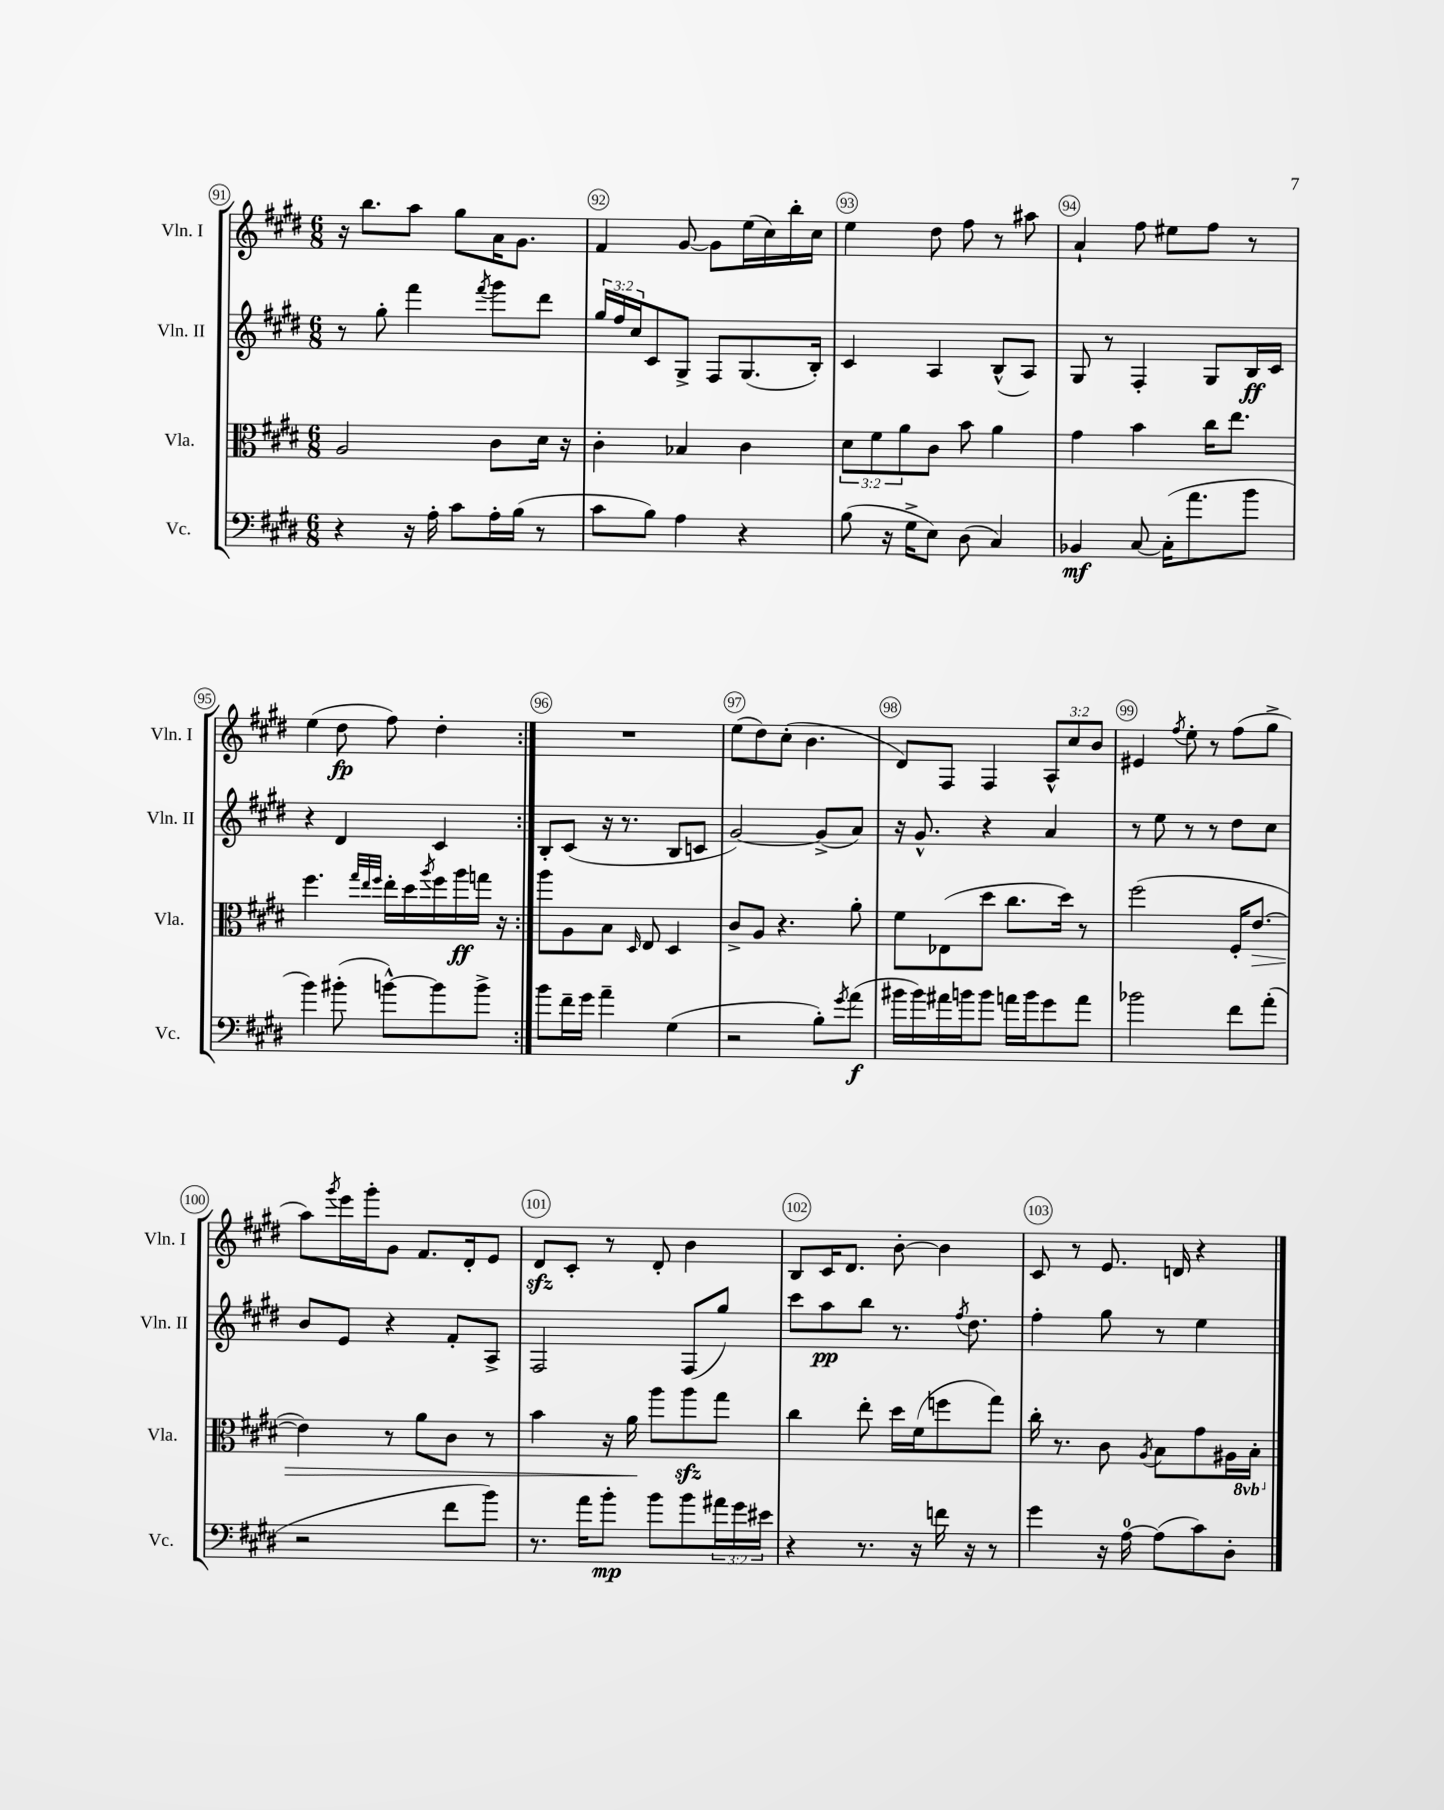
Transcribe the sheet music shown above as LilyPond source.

<<
\new StaffGroup <<
\new Staff = "s0" \with { instrumentName = "Vln. I" shortInstrumentName = "Vln. I" } {
    \clef treble \key e \major \numericTimeSignature \time 6/8 \override Staff.TupletNumber.text = #tuplet-number::calc-fraction-text
    \repeat volta 2 { r16 b''8. a''8 gis''8 a'16 gis'8. |
    fis'4 gis'8~ gis'8 e''16( cis''16) b''16-. cis''16 |
    e''4 dis''8 fis''8 r8 ais''8 |
    a'4-! fis''8 eis''8 fis''8 r8 |
    e''4( dis''8\fp fis''8) dis''4-. | }
    R2. |
    e''8( dis''8) cis''8-.( b'4. |
    dis'8) fis8 fis4 \tuplet 3/2 { a8-^ cis''8 b'8 } |
    eis'4 \acciaccatura { fis''8 } e''8-. r8 fis''8( gis''8-> |
    a''8) \acciaccatura { gis'''8 } e'''16 gis'''16-. gis'8 fis'8. dis'16-. e'8 |
    dis'8\sfz cis'8-. r8 dis'8-. b'4 |
    b8 cis'16 dis'8. b'8~-. b'4 |
    cis'8 r8 e'8. d'16 r4 \bar "|." |
}
\new Staff = "s1" \with { instrumentName = "Vln. II" shortInstrumentName = "Vln. II" } {
    \clef treble \key e \major \numericTimeSignature \time 6/8 \override Staff.TupletNumber.text = #tuplet-number::calc-fraction-text
    \repeat volta 2 { r8 gis''8-. fis'''4 \acciaccatura { fis'''8 } gis'''8 dis'''8 |
    \tuplet 3/2 { gis''16 fis''16 cis''16 } cis'8 gis8-> fis8 gis8.( b16-.) |
    cis'4 a4 b8-^( a8) |
    gis8 r8 fis4-. gis8 b16\ff cis'16 |
    r4 dis'4 cis'4 | }
    b8-. cis'8( r16 r8. b8 c'8 |
    gis'2~) gis'8->( a'8) |
    r16 gis'8.-^ r4 a'4 |
    r8 e''8 r8 r8 dis''8 cis''8 |
    b'8 e'8 r4 fis'8-. a8-> |
    fis2 fis8( gis''8) |
    cis'''8 a''8\pp b''8 r8. \acciaccatura { fis''8 } dis''8. |
    fis''4-. gis''8 r8 e''4 \bar "|." |
}
\new Staff = "s2" \with { instrumentName = "Vla." shortInstrumentName = "Vla." } {
    \clef alto \key e \major \numericTimeSignature \time 6/8 \override Staff.TupletNumber.text = #tuplet-number::calc-fraction-text \set Staff.ottavationMarkups = #ottavation-simple-ordinals
    \repeat volta 2 { a2 cis'8 dis'16 r16 |
    cis'4-. bes4 cis'4 |
    \tuplet 3/2 { dis'8 fis'8 a'8 } cis'8 b'8 a'4 |
    gis'4 b'4 cis''16 e''8. |
    fis''4. \grace { gis''32 e''32 fis''32 } e''16-. dis''16 \acciaccatura { a''8 } fis''16 a''16\ff g''16 r16 | }
    a''8 a8 b8 \grace { dis16 } e8 dis4 |
    cis'8-> a8 r4. a'8-. |
    fis'8 ees8( dis''8 cis''8. dis''16) r8 |
    fis''2( fis16-. e'8.~\> |
    e'4) r8 a'8 cis'8 r8 |
    b'4 r16 a'16\! a''8 a''8\sfz gis''8 |
    cis''4 e''8-. dis''16 fis'16( f''8 gis''8) |
    cis''16-. r8. cis'8 \acciaccatura { a8 } b8 gis'8 ais16 \ottava #-1 b,16-. \ottava #0 \bar "|." |
}
\new Staff = "s3" \with { instrumentName = "Vc." shortInstrumentName = "Vc." } {
    \clef bass \key e \major \numericTimeSignature \time 6/8 \override Staff.TupletNumber.text = #tuplet-number::calc-fraction-text
    \repeat volta 2 { r4 r16 a16-. cis'8 a16-. b16( r8 |
    cis'8 b8) a4 r4 |
    b8( r16 gis16-> e8) dis8( cis4) |
    bes,4\mf cis8~ cis16-.( a'8. b'8 |
    b'4) bis'8-.( b'8~-^) b'8 b'8-> | }
    b'8 fis'16-- gis'16 a'4-- gis4( |
    r2 b8-.) \acciaccatura { gis'8 } a'8\f( |
    bis'16 bis'16) ais'16 b'16 b'8 a'16 b'16 gis'8 a'8 |
    bes'2 fis'8 a'8-.( |
    r2 fis'8 b'8) |
    r8. a'16 b'8-.\mp b'8 b'8 \tuplet 3/2 { ais'16 gis'16 eis'16 } |
    r4 r8. r16 f'16 r16 r8 |
    gis'4 r16 a16-0~ a8( cis'8) dis8-. \bar "|." |
}
>>
>>
\layout { \context { \Score currentBarNumber = #91 \override BarNumber.break-visibility = ##(#f #t #t) barNumberVisibility = #all-bar-numbers-visible \override BarNumber.stencil = #(make-stencil-circler 0.1 0.3 ly:text-interface::print) } }
